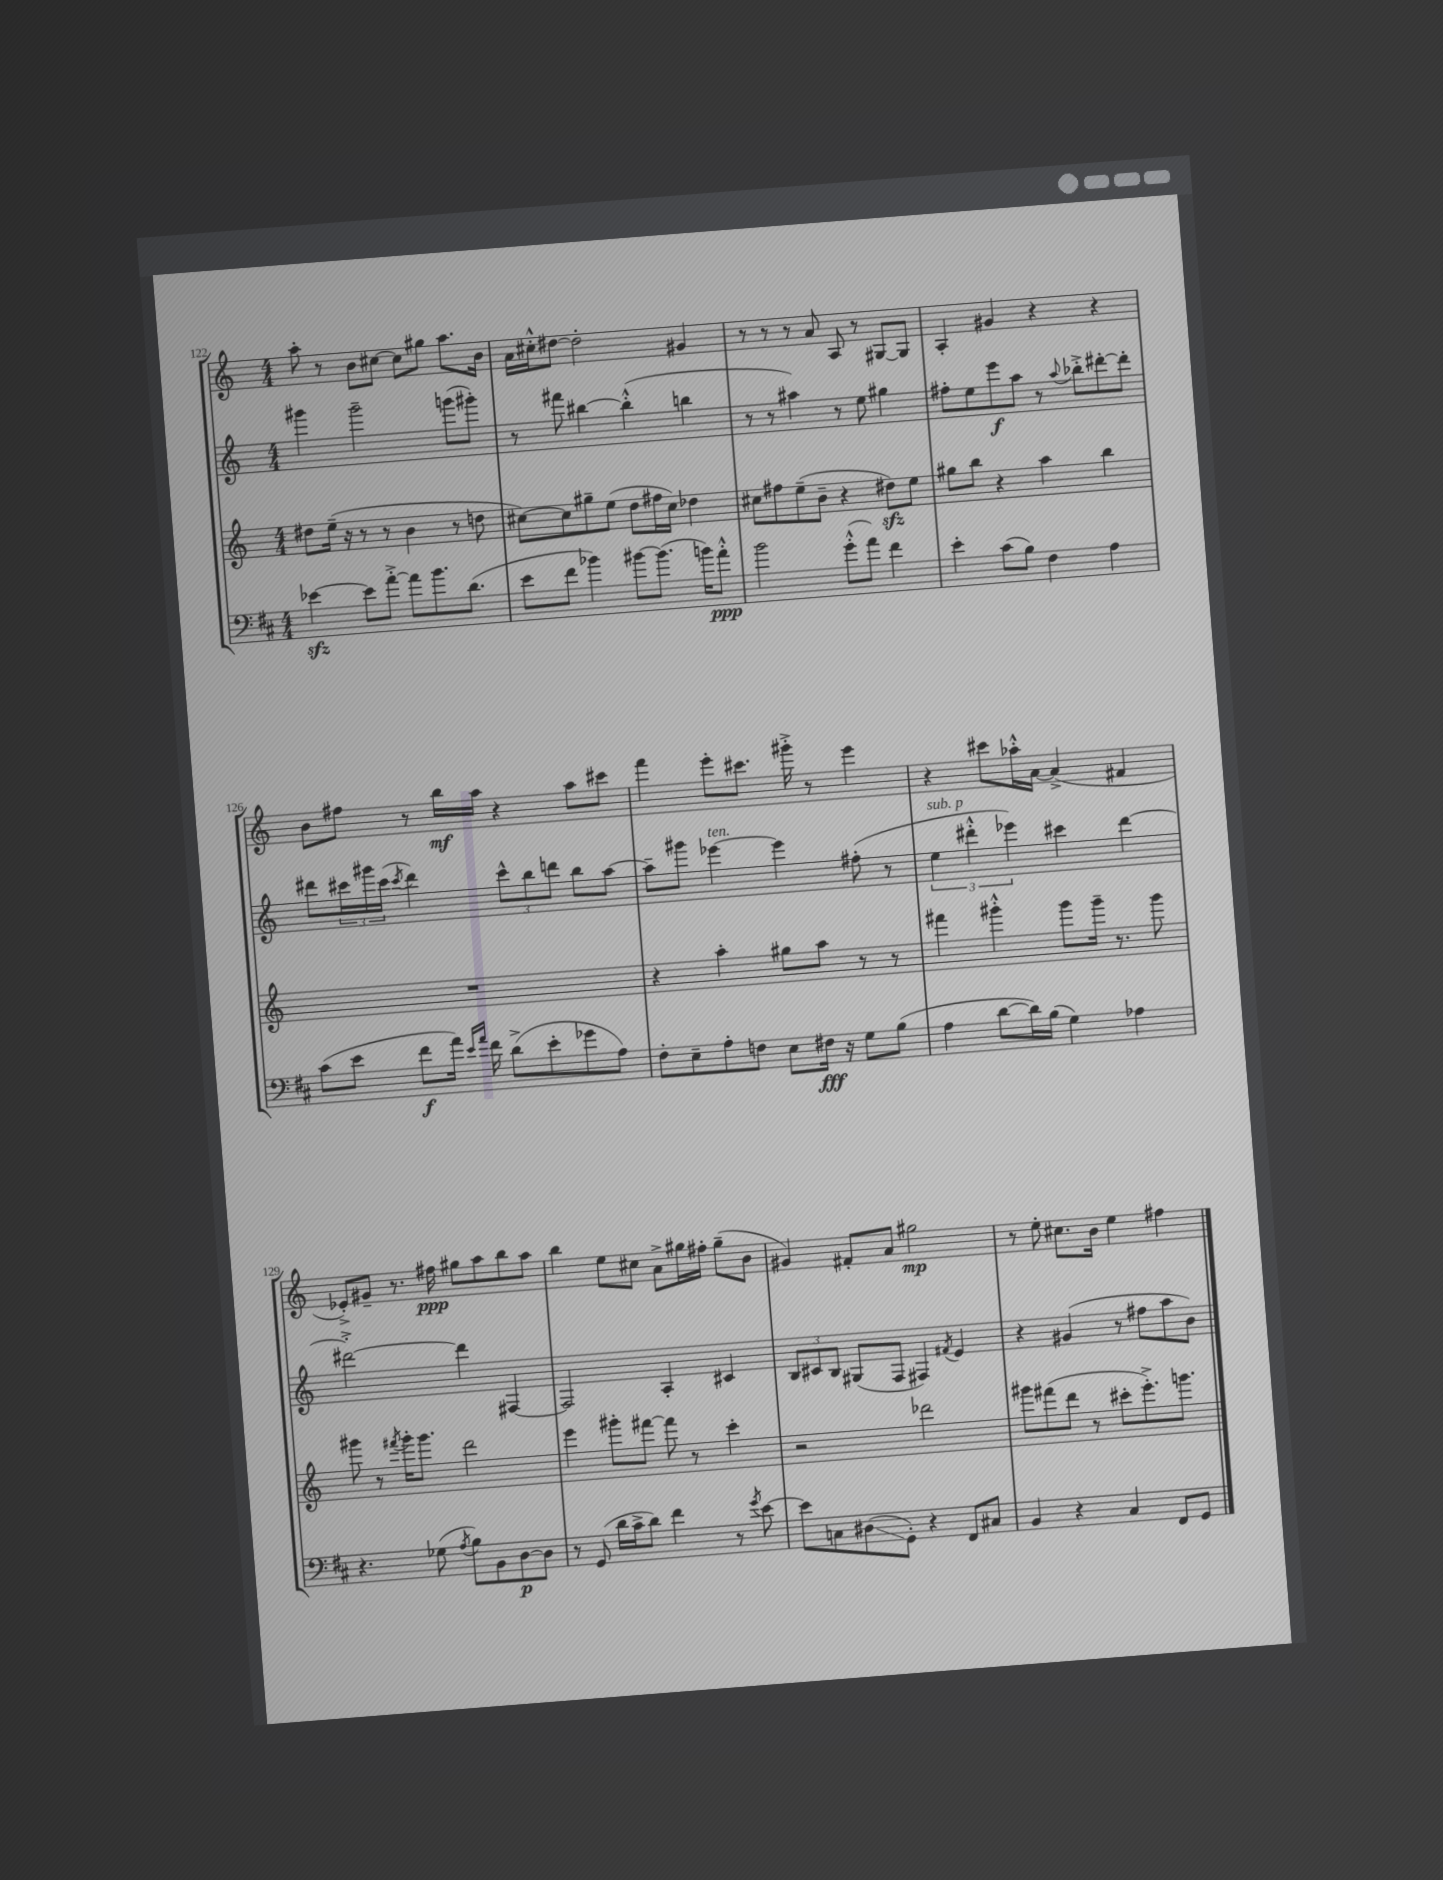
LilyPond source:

<<
\new StaffGroup <<
\new Staff = "s0" {
    \clef treble \key c \major \numericTimeSignature \time 4/4
    a''8-. r8 b'8 cis''8~ cis''8 gis''8 a''8. b'16 |
    a'16 cis''16-.-^ dis''8~ dis''2-. gis'4 |
    r8 r8 r8 a'8 a8 r8 gis8~ gis8 |
    a4-. gis'4 r4 r4 |
    b'8 fis''8 r8 b''16\mf a''16 r4 a''8 cis'''8 |
    f'''4 e'''8-. cis'''8. gis'''16-.-> r8 e'''4 |
    r4 cis'''8 aes''16-.-^ a'16~ a'4->( fis'4 |
    ees'8-.->) gis'8-- r8. fis''16\ppp gis''8 a''8 b''8 a''8 |
    b''4 e''8 cis''8 a'8-> gis''16 fis''16-. gis''8--( b'8 |
    gis'4) fis'8-. a'8 gis''2\mp |
    r8 e''8-. cis''8. b'16 e''4 fis''4 \bar "|." |
}
\new Staff = "s1" {
    \clef treble \key c \major \numericTimeSignature \time 4/4
    gis'''4 gis'''2-- g'''8( gis'''8-.) |
    r8 fis'''8 bis''4~ bis''4-.-^( b''4 |
    r8 r8 ais''4) r8 e''8 gis''4 |
    fis''8-. e''8 e'''8\f a''8 r8 \appoggiatura { a''8 } bes''8-.-> dis'''8~-. dis'''8-. |
    dis'''8 \tuplet 3/2 { cis'''16 gis'''16 cis'''16( } \acciaccatura { cis'''8 } dis'''4) \tuplet 3/2 { cis'''8-^ b''8 d'''8 } b''8 a''8~ |
    a''8-- gis'''8 ees'''4~^\markup { \italic "ten." } ees'''4 fis''8-.( r8 |
    \tuplet 3/2 { e''4^\markup { \italic "sub. p" } dis'''4-.-^ ees'''4) } cis'''4 dis'''4~ |
    dis'''2~-.-> dis'''4 fis4~ |
    fis2 a4-. cis'4 |
    \tuplet 3/2 { b8 cis'8 b8 } gis8( f8 fis4) \acciaccatura { fis'8 } e'4 |
    r4 gis'4( r8 fis''8 a''8 b'8) \bar "|." |
}
\new Staff = "s2" {
    \clef treble \key c \major \numericTimeSignature \time 4/4
    dis''8 e''16--( r16 r8 r8 b'4 r8 d''8 |
    cis''8~) cis''8 gis''8-- e''8( d''8 fis''16 cis''16) des''4 |
    cis''8 fis''8 e''8--( b'8-- r4 dis''8\sfz) e''8 |
    gis''8 b''8 r4 a''4 b''4 |
    R1 |
    r4 a''4-. gis''8 a''8 r8 r8 |
    fis'''4 gis'''4-.-^ gis'''8 gis'''16-- r8. gis'''8 |
    gis'''8 r8 \acciaccatura { fis'''8 } gis'''16-. gis'''8. d'''2 |
    e'''4 gis'''8-. fis'''8~ fis'''8 r8 c'''4-. |
    r2 des'''2 |
    gis'''8 fis'''8( d'''8 r8 cis'''8-. e'''8.-.->) g'''8. \bar "|." |
}
\new Staff = "s3" {
    \clef bass \key d \major \numericTimeSignature \time 4/4
    ees'4~\sfz ees'8 a'8~-.-> a'8 b'8. d'8.( |
    e'8 fis'8 bes'4) bis'8~ bis'8.( b'16) a'8-.-^\ppp |
    b'2 g'8-.-^( a'8) fis'4 |
    e'4-. cis'8( b8) fis4 a4 |
    cis'8( e'8 fis'8\f a'16) \grace { e'16 a'16 } fis'16 d'8->( e'8-. ges'8 a8) |
    fis8-. e8-- a8-. f8 e8 fis16\fff r16 g8 b8( |
    a4 d'8~ d'16) b16( g4) aes4 |
    r4. ges8( \acciaccatura { a8 } b8) b,8 d8~\p d8 |
    r8 g,8( d'16 cis'16-> d'8) fis'4 r8 \acciaccatura { g'8 } e'8~ |
    e'8 c8 dis8\glissando( g,8-.) r4 fis,8 cis8 |
    b,4 r4 cis4 fis,8 g,8 \bar "|." |
}
>>
>>
\layout { \context { \Score currentBarNumber = #122 } }
